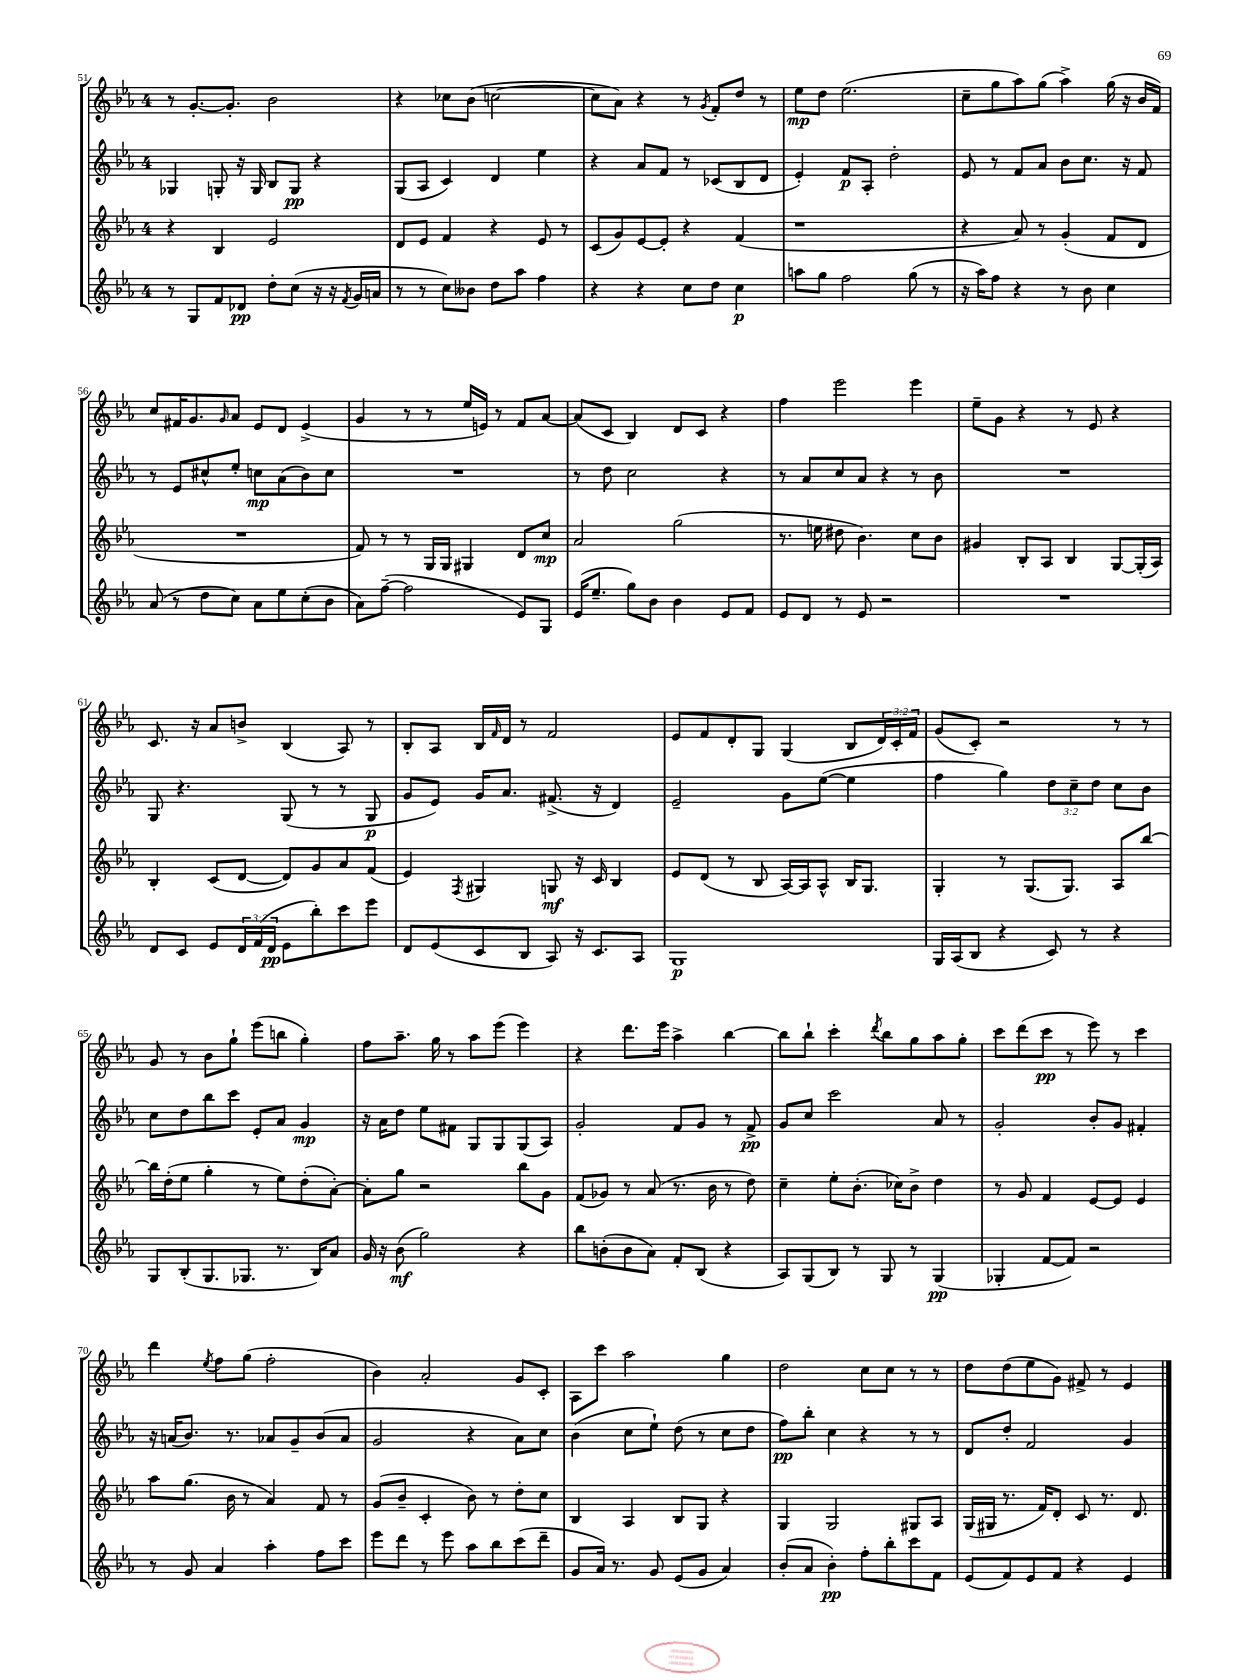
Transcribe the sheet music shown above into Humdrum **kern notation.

**kern	**dynam	**kern	**dynam	**kern	**dynam	**kern	**dynam
*part4	*part4	*part3	*part3	*part2	*part2	*part1	*part1
*staff4	*staff4	*staff3	*staff3	*staff2	*staff2	*staff1	*staff1
*clefG2	*	*clefG2	*	*clefG2	*	*clefG2	*
*k[b-e-a-]	*	*k[b-e-a-]	*	*k[b-e-a-]	*	*k[b-e-a-]	*
*M4/4	*	*M4/4	*	*M4/4	*	*M4/4	*
=51	=51	=51	=51	=51	=51	=51	=51
8r	.	4r	.	4G-X/	.	8r	.
8G/L	.	.	.	.	.	[8.g'/L	.
8f/	.	4B-/	.	8Gn'/	.	.	.
.	.	.	.	.	.	8.g'/J]	.
8d-X/J	pp	.	.	16r	.	.	.
.	.	.	.	16G/	.	.	.
8dd'\L	.	2e-/	.	8B-/L	.	2b-\	.
(8cc\J	.	.	.	8G/J	pp	.	.
16r	.	.	.	4r	.	.	.
16r	.	.	.	.	.	.	.
8qf/	.	.	.	.	.	.	.
16g/LL	.	.	.	.	.	.	.
16an/JJ	.	.	.	.	.	.	.
=52	=52	=52	=52	=52	=52	=52	=52
8r	.	8d/L	.	(8G/L	.	4r	.
8r	.	8e-/J	.	8A-/J	.	.	.
8cc\L)	.	4f/	.	4c/)	.	8cc-X\L	.
8b--X\J	.	.	.	.	.	(8b-\J	.
8dd\L	.	4r	.	4d/	.	[2ccn\	.
8aa-\J	.	.	.	.	.	.	.
4ff\	.	8e-/	.	4ee-\	.	.	.
.	.	8r	.	.	.	.	.
=53	=53	=53	=53	=53	=53	=53	=53
4r	.	(8c/L	.	4r	.	8cc\L]	.
.	.	8g/)	.	.	.	8a-\J)	.
4r	.	[8e-/	.	8a-/L	.	4r	.
.	.	8e-'/J]	.	8f/J	.	.	.
8cc\L	.	4r	.	8r	.	8r	.
.	.	.	.	.	.	8qg/	.
8dd\J	.	.	.	(8c-X/L	.	8f'/L	.
4cc\	p	(4f/	.	8B-/	.	8dd/J	.
.	.	.	.	8d/J	.	8r	.
=54	=54	=54	=54	=54	=54	=54	=54
8aan\L	.	1r	.	4e-'/)	.	8ee-\L	mp
8gg\J	.	.	.	.	.	8dd\J	.
2ff\	.	.	.	8f/L	p	(2.ee-\	.
.	.	.	.	8A-'/J	.	.	.
.	.	.	.	2dd'\	.	.	.
(8gg\	.	.	.	.	.	.	.
8r	.	.	.	.	.	.	.
=55	=55	=55	=55	=55	=55	=55	=55
16r	.	4r	.	8e-/	.	8cc~\L	.
16aa-\KL)	.	.	.	.	.	.	.
8ff\J	.	.	.	8r	.	8gg\	.
4r	.	8a-/)	.	8f/L	.	8aa-\)	.
.	.	8r	.	8a-/J	.	(8gg\J	.
8r	.	(4g'/	.	8b-\L	.	4aa-^\)	.
8b-\	.	.	.	8.cc\J	.	.	.
4cc\	.	8f/L	.	.	.	(16gg\	.
.	.	.	.	16r	.	16r	.
.	.	8d/J	.	8f/	.	16b-/LL	.
.	.	.	.	.	.	16f/JJ)	.
!!LO:LB:g=z
=56	=56	=56	=56	=56	=56	=56	=56
(8a-/	.	1r	.	8r	.	8cc/L	.
8r	.	.	.	8e-/L	.	16f#X/K	.
.	.	.	.	.	.	8.g/	.
8dd\L	.	.	.	8cc#X^^/	.	.	.
.	.	.	.	.	.	16qqg/	.
8cc\J)	.	.	.	8ee-'/J	.	8a-/J	.
8a-\L	.	.	.	8ccn\L	mp	8e-/L	.
8ee-\	.	.	.	(8a-\	.	8d/J	.
(8cc'\	.	.	.	8b-\)	.	(4e-^/	.
8b-\J	.	.	.	8cc\J	.	.	.
=57	=57	=57	=57	=57	=57	=57	=57
8a-\L)	.	8f/)	.	1r	.	4g/	.
([8ff~\J	.	8r	.	.	.	.	.
2ff\]	.	8r	.	.	.	8r	.
.	.	16G/LL	.	.	.	8r	.
.	.	16G/JJ	.	.	.	.	.
.	.	4G#X/	.	.	.	16ee-/LL	.
.	.	.	.	.	.	16en/JJ)	.
.	.	.	.	.	.	8r	.
8e-/L)	.	8d/L	.	.	.	8f/L	.
8G/J	.	8cc/J	mp	.	.	[8a-/J	.
=58	=58	=58	=58	=58	=58	=58	=58
(16e-/KL	.	2a-/	.	8r	.	(8a-/L]	.
8.ee-~/J	.	.	.	.	.	.	.
.	.	.	.	8dd\	.	8c/J	.
8gg\L)	.	.	.	2cc\	.	4B-/)	.
8b-\J	.	.	.	.	.	.	.
4b-\	.	(2gg\	.	.	.	8d/L	.
.	.	.	.	.	.	8c/J	.
8e-/L	.	.	.	4r	.	4r	.
8f/J	.	.	.	.	.	.	.
=59	=59	=59	=59	=59	=59	=59	=59
8e-/L	.	8.r	.	8r	.	4ff\	.
8d/J	.	.	.	8a-/L	.	.	.
.	.	16een\	.	.	.	.	.
8r	.	8dd#X\	.	8cc/	.	2eee-\	.
8e-/	.	4.b-\)	.	8a-/J	.	.	.
2r	.	.	.	4r	.	.	.
.	.	8cc\L	.	8r	.	4eee-\	.
.	.	8b-\J	.	8b-\	.	.	.
=60	=60	=60	=60	=60	=60	=60	=60
1r	.	4g#X/	.	1r	.	8ee-~\L	.
.	.	.	.	.	.	8g\J	.
.	.	8B-'/L	.	.	.	4r	.
.	.	8A-/J	.	.	.	.	.
.	.	4B-/	.	.	.	8r	.
.	.	.	.	.	.	8e-/	.
.	.	[8G/L	.	.	.	4r	.
.	.	(16G'/L]	.	.	.	.	.
.	.	16A-/JJ)	.	.	.	.	.
!!LO:LB:g=z
=61	=61	=61	=61	=61	=61	=61	=61
8d/L	.	4B-'/	.	8G/	.	8.c/	.
8c/J	.	.	.	4.r	.	.	.
.	.	.	.	.	.	16r	.
8e-/L	.	(8c/L	.	.	.	8a-/L	.
24d/L	.	[8d/J	.	.	.	8bn^/J	.
(24f/	.	.	.	.	.	.	.
24d/JJ	pp	.	.	.	.	.	.
8e-\L	.	8d/L])	.	(8G/	.	(4B-/	.
8bb-'\)	.	8g/	.	8r	.	.	.
8ccc\	.	8a-/	.	8r	.	8A-/)	.
8eee-\J	.	(8f/J	.	8G/	p	8r	.
=62	=62	=62	=62	=62	=62	=62	=62
8d/L	.	4e-/)	.	8g/L	.	8B-'/L	.
(8e-/	.	.	.	8e-/J)	.	8A-/J	.
.	.	8qF/	.	.	.	.	.
8c/	.	4G#X/	.	16g/KL	.	16B-/LL	.
.	.	.	.	.	.	16qqf/	.
.	.	.	.	8.a-/J	.	16d/JJ	.
8B-/J	.	.	.	.	.	8r	.
8A-/)	.	8Gn/	mf	(8.f#X^/	.	2f/	.
16r	.	16r	.	.	.	.	.
8.c/L	.	16c/	.	16r	.	.	.
.	.	4B-/	.	4d/)	.	.	.
8A-/J	.	.	.	.	.	.	.
=63	=63	=63	=63	=63	=63	=63	=63
1G	p	8e-/L	.	2e-~/	.	8e-/L	.
.	.	(8d/J	.	.	.	8f/	.
.	.	8r	.	.	.	8d'/	.
.	.	8B-/	.	.	.	8G/J	.
.	.	[16A-/LL)	.	8g\L	.	(4G/	.
.	.	16A-/J]	.	.	.	.	.
.	.	8A-^^/J	.	([8ee-\J	.	.	.
.	.	16B-/KL	.	4ee-\]	.	8B-/L	.
.	.	8.G/J	.	.	.	.	.
.	.	.	.	.	.	24d/L)	.
.	.	.	.	.	.	24c'/	.
.	.	.	.	.	.	24f/JJ	.
=64	=64	=64	=64	=64	=64	=64	=64
16G/LL	.	4G'/	.	4ff\	.	(8g/L	.
(16A-/J	.	.	.	.	.	.	.
8B-/J	.	.	.	.	.	8c'/J)	.
4r	.	8r	.	4gg\)	.	2r	.
.	.	(8.G/L	.	.	.	.	.
8c/)	.	.	.	12dd\L	.	.	.
.	.	8.G/J)	.	.	.	.	.
.	.	.	.	12cc~\	.	.	.
8r	.	.	.	.	.	.	.
.	.	.	.	12dd\J	.	.	.
4r	.	8A-/L	.	8cc\L	.	8r	.
.	.	[8bb-/J	.	8b-\J	.	8r	.
!!LO:LB:g=z
=65	=65	=65	=65	=65	=65	=65	=65
8G/L	.	16bb-\LL]	.	8cc\L	.	8g/	.
.	.	(16dd'\J	.	.	.	.	.
(8B-'/	.	8ee-\J	.	8dd\	.	8r	.
8.G/	.	4gg'\	.	8bb-\	.	8b-\L	.
.	.	.	.	8ccc\J	.	8gg`\J	.
8.G-X/J	.	.	.	.	.	.	.
.	.	8r	.	8e-'/L	.	(8eee-\L	.
8.r	.	8ee-\L)	.	8a-/J	.	8bbn\J	.
.	.	(8dd'\	.	4g/	mp	4gg'\)	.
16B-/KL)	.	.	.	.	.	.	.
8a-/J	.	[8a-'\J)	.	.	.	.	.
=66	=66	=66	=66	=66	=66	=66	=66
16g/	.	8a-'\L]	.	16r	.	8ff\L	.
16r	.	.	.	16a-\KL	.	.	.
(8b-\	mf	8gg\J	.	8dd\J	.	8.aa-~\J	.
2gg\)	.	2r	.	8ee-\L	.	.	.
.	.	.	.	.	.	16gg\	.
.	.	.	.	8f#X\J	.	8r	.
.	.	.	.	8G/L	.	8aa-\L	.
.	.	.	.	8G/	.	(8eee-\J	.
4r	.	8bb-\L	.	(8G/	.	4eee-\)	.
.	.	8g\J	.	8A-/J)	.	.	.
=67	=67	=67	=67	=67	=67	=67	=67
8bb-\L	.	(8f/L	.	2g'/	.	4r	.
(8bn'\	.	8g-X/J)	.	.	.	.	.
8b\	.	8r	.	.	.	8.ddd\L	.
8a-\J)	.	(8a-/	.	.	.	.	.
.	.	.	.	.	.	16eee-\Jk	.
8f'/L	.	8.r	.	8f/L	.	4aa-^\	.
(8B-/J	.	.	.	8g/J	.	.	.
.	.	16b-\	.	.	.	.	.
4r	.	8r	.	8r	.	[4bb-\	.
.	.	8dd\)	.	8f^/	pp	.	.
=68	=68	=68	=68	=68	=68	=68	=68
8A-/L)	.	4cc~\	.	8g/L	.	8bb-\L]	.
(8G/	.	.	.	8cc/J	.	8bb-`\J	.
8B-/J)	.	8ee-'\L	.	2ccc\	.	4ccc'\	.
8r	.	(8.b-'\J	.	.	.	.	.
.	.	.	.	.	.	8qddd/	.
8G/	.	.	.	.	.	8bb-\L	.
.	.	16cc-X\KL)	.	.	.	.	.
8r	.	8b-^\J	.	.	.	8gg\	.
(4G/	pp	4dd\	.	8a-/	.	8aa-\	.
.	.	.	.	8r	.	8gg'\J	.
=69	=69	=69	=69	=69	=69	=69	=69
4G-X'/	.	8r	.	2g'/	.	8ccc\L	.
.	.	8g/	.	.	.	(8ddd\	.
[8f/L	.	4f/	.	.	.	8ccc\J	pp
8f/J])	.	.	.	.	.	8r	.
2r	.	[8e-/L	.	8b-'/L	.	8eee-\)	.
.	.	8e-/J]	.	8g/J	.	8r	.
.	.	4e-/	.	4f#X'/	.	4ccc\	.
!!LO:LB:g=z
=70	=70	=70	=70	=70	=70	=70	=70
8r	.	8aa-\L	.	16r	.	4ddd\	.
.	.	.	.	(16an/KL	.	.	.
8g/	.	(8.gg\J	.	8.b-/J)	.	.	.
.	.	.	.	.	.	8qee-/	.
4a-/	.	.	.	.	.	8ff\L	.
.	.	16b-\	.	8.r	.	.	.
.	.	8r	.	.	.	(8gg\J	.
4aa-'\	.	4a-/)	.	8a-X/L	.	2ff'\	.
.	.	.	.	8g~/	.	.	.
8ff\L	.	8f/	.	(8b-/	.	.	.
8ccc\J	.	8r	.	8a-/J	.	.	.
=71	=71	=71	=71	=71	=71	=71	=71
8eee-\L	.	(8g/L	.	2g/	.	4b-\)	.
8ddd\J	.	8b-~/J	.	.	.	.	.
8r	.	4c'/	.	.	.	2a-'/	.
8eee-\	.	.	.	.	.	.	.
8aa-\L	.	8b-\)	.	4r	.	.	.
8bb-\	.	8r	.	.	.	.	.
(8ccc\	.	8dd'\L	.	8a-\L)	.	8g/L	.
8ddd~\J	.	8cc\J	.	8cc\J	.	8c'/J	.
=72	=72	=72	=72	=72	=72	=72	=72
8g/L	.	4B-/	.	(4b-\	.	8A-\L	.
16a-/Jk)	.	.	.	.	.	8ccc\J	.
8.r	.	.	.	.	.	.	.
.	.	4A-/	.	8cc\L	.	2aa-\	.
8g/	.	.	.	8ee-`\J)	.	.	.
(8e-/L	.	8B-/L	.	(8dd\	.	.	.
8g/J	.	8G/J	.	8r	.	.	.
4a-/)	.	4r	.	8cc\L	.	4gg\	.
.	.	.	.	8dd\J	.	.	.
=73	=73	=73	=73	=73	=73	=73	=73
(8b-'/L	.	4G/	.	8ff\L)	pp	2dd\	.
8a-/J	.	.	.	8bb-'\J	.	.	.
4b-'\)	pp	2G/	.	4cc\	.	.	.
8ff'\L	.	.	.	4r	.	8cc\L	.
8bb-'\	.	.	.	.	.	8cc\J	.
8ccc\	.	8G#X/L	.	8r	.	8r	.
8f\J	.	8A-/J	.	8r	.	8r	.
=74	=74	=74	=74	=74	=74	=74	=74
(8e-/L	.	(16G/LL	.	8d/L	.	8dd\L	.
.	.	16G#X/JJ	.	.	.	.	.
8f/)	.	8.r	.	8dd'/J	.	(8dd\	.
8e-/	.	.	.	2f/	.	8ee-\	.
.	.	16f/KL)	.	.	.	.	.
8f/J	.	8d'/J	.	.	.	8g\J)	.
4r	.	8c/	.	.	.	8f#X^/	.
.	.	8.r	.	.	.	8r	.
4e-/	.	.	.	4g/	.	4e-/	.
.	.	8.d/	.	.	.	.	.
==	==	==	==	==	==	==	==
*-	*-	*-	*-	*-	*-	*-	*-
